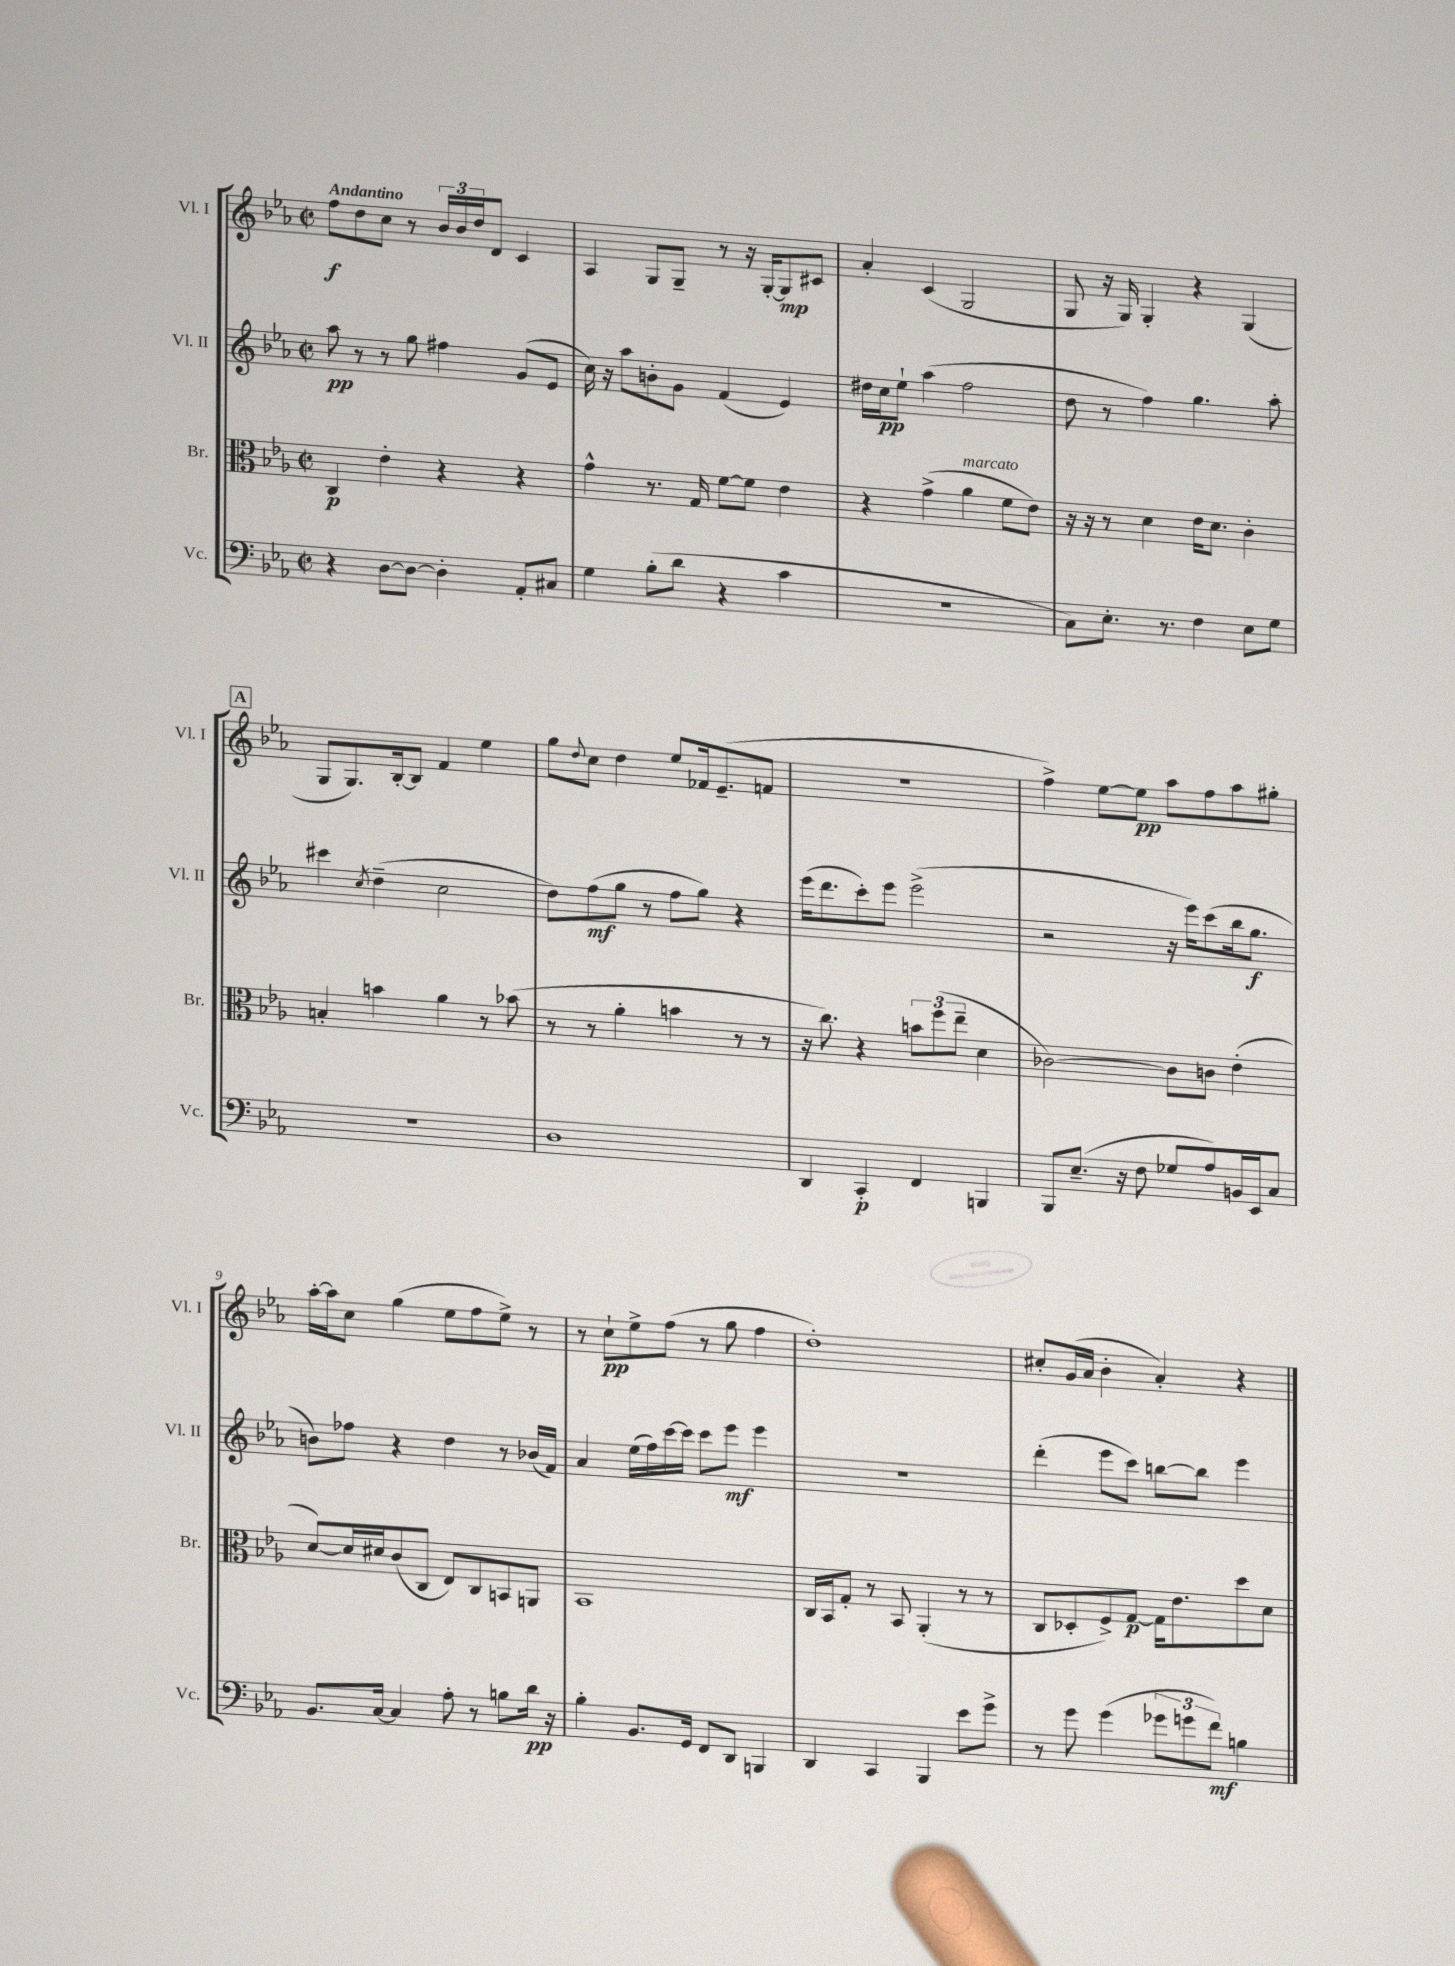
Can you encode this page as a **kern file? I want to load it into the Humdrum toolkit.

**kern	**kern	**kern	**kern
*staff4	*staff3	*staff2	*staff1
*clefF4	*clefC3	*clefG2	*clefG2
*k[b-e-a-]	*k[b-e-a-]	*k[b-e-a-]	*k[b-e-a-]
*M2/2	*M2/2	*M2/2	*M2/2
*met(c|)	*met(c|)	*met(c|)	*met(c|)
4r	4C	8aa-	8ff
.	.	8r	8dd
[8D	4e-'	8r	8cc
8D_	.	8gg	8r
4D']	4r	4ff#	24b-
.	.	.	24b-
.	.	.	24dd
.	.	.	8d
8AA-'	4r	(8g	4c
8C#	.	8e-	.
=	=	=	=
4G	4g^^	16cc)	4A-
.	.	16r	.
.	.	8aa-	.
(8B-'	8.r	8b'	8G
8d	.	8g	8G~
.	16G	.	.
4r	[8f	(4f	8r
.	8f]	.	16r
.	.	.	[16G'
4c	4e-	4e-)	8G]
.	.	.	8c#
=	=	=	=
1r	4r	16dd#	4a-'
.	.	16cc	.
.	.	8ee-`	.
.	(4g^	(4aa-	(4c
.	4a-	2ff	2G
.	8f	.	.
.	8e-)	.	.
=	=	=	=
8C)	16r	8dd	8G
.	16r	.	.
8.E-'	8r	8r	16r
.	.	.	16G)
.	4d	4ff)	4G'
8.r	.	.	.
4F	16e-	4.gg	4r
.	8.d	.	.
8E-	4c'	.	(4G
8G	.	8aa-'	.
=	=	=	=
1r	4B'	4ccc#	8G
.	.	.	8.G)
.	.	8qcc	.
.	4b	(4dd~	.
.	.	.	[16B-'
.	.	.	8B-]
.	4a-	2cc	4f
.	8r	.	4ee-
.	(8b-	.	.
=	=	=	=
1D	8r	8dd)	8gg
.	.	.	8qqdd
.	8r	(8ff	8cc
.	4a-'	8gg	4dd
.	.	8r	.
.	4b	8ff	8ee-
.	.	8gg)	16f-
.	.	.	(8.e-~
.	8r	4r	.
.	8r	.	8f
=	=	=	=
4DD	16r	(16eee-	1r
.	8.cc)	8.ddd	.
4CC'	4r	8ccc')	.
.	.	8eee-	.
4FF	12b	(2eee-^	.
.	(12ff	.	.
.	12ee-~	.	.
4BBB	4d	.	.
=	=	=	=
8BBB-	[2c-)	2r	4ff^)
(8.E-~	.	.	.
.	.	.	[8ee-
16r	.	.	.
8F	.	.	8ee-]
8G-	8c-]	16r	8aa-
.	.	16eee-)	.
8A-)	8c	(8ccc	8ff
16BB	(4e-'	16bb-	8aa-
16EE-	.	8.gg	.
8C	.	.	8gg#'
=	=	=	=
8.BB-	[8d)	8b)	[16aa-'
.	.	.	16aa-]
.	16d]	8ff-	8cc
[16C	16d#	.	.
4C]	(8c	4r	(4gg
.	8C	.	.
8A-'	8E-)	4dd	8ee-
8r	8C	.	8ff
8B	8BB	8r	8ee-^)
16d	8AA	(16b-	8r
16r	.	16f)	.
=	=	=	=
4B-'	1BB-	4a-	8r
.	.	.	8cc`
8.BB-	.	(16ee-	8ee-^
.	.	16ff)	.
.	.	[16ccc	(8ff
16GG	.	16ccc]	.
8FF	.	8ccc	8r
8DD	.	8eee-	8gg
4BBB	.	4eee-	4ff
=	=	=	=
4DD	16C	1r	1dd')
.	16BB-	.	.
.	8G'	.	.
4CC	8r	.	.
.	8BB-	.	.
4BBB-	(4AA-'	.	.
8e-	8r	.	.
8g^	8r	.	.
=	=	=	=
8r	8C	(4ddd'	8cc#'
8g	8D-'	.	(16g
.	.	.	16a-
(4g	8F^)	8eee-	4b-'
.	[8G	8ccc)	.
12g-	16G]	[8bb	4a-')
.	8.e-	.	.
12g	.	.	.
.	.	8bb]	.
12f)	.	.	.
4B	8dd	4eee-	4r
.	8d	.	.
==	==	==	==
*-	*-	*-	*-
